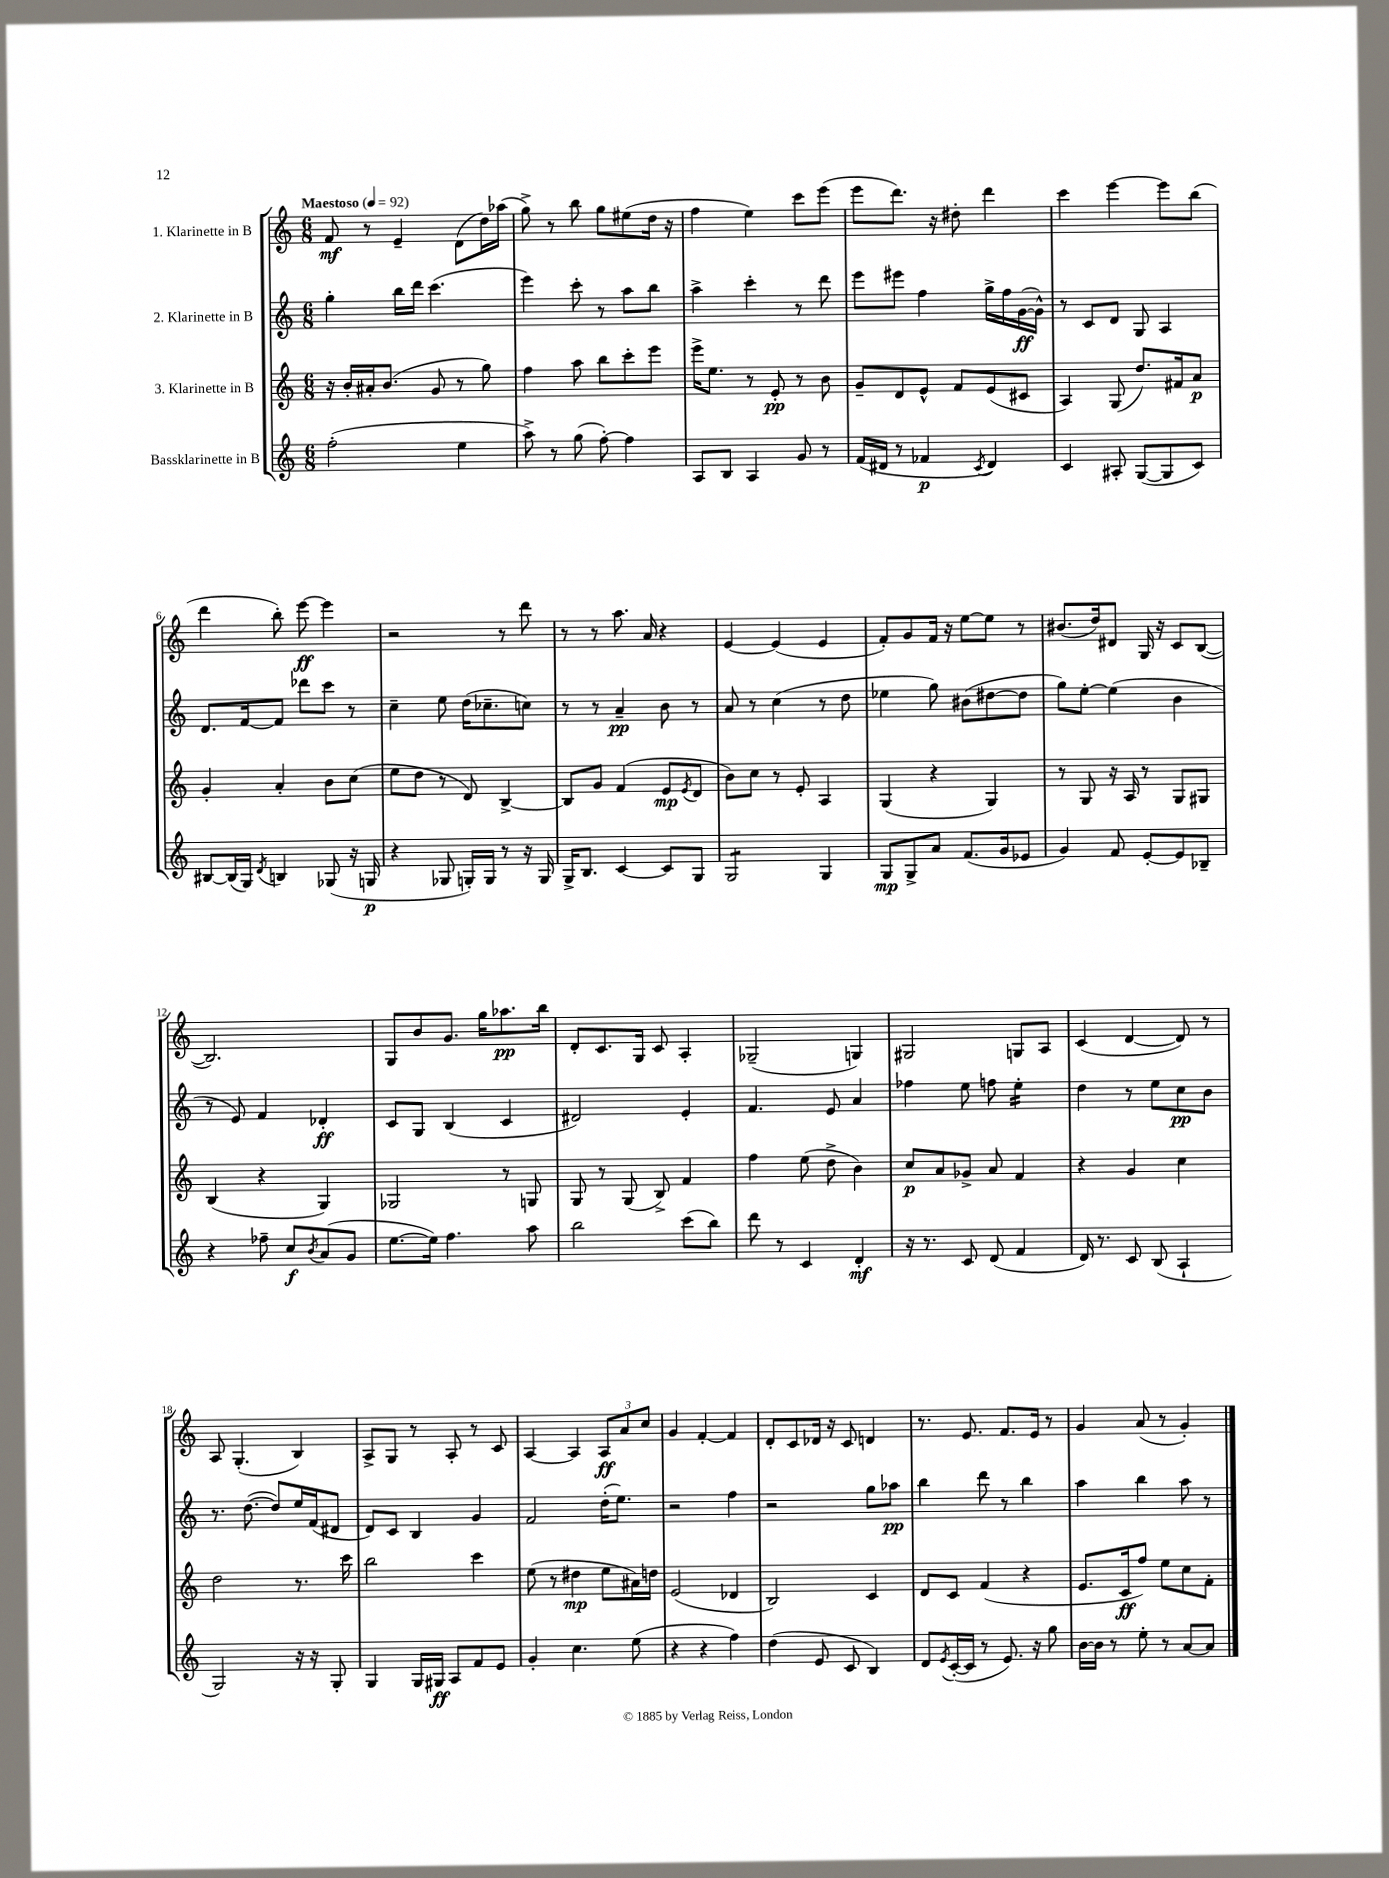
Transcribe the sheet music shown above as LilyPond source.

<<
\new StaffGroup <<
\new Staff = "s0" \with { instrumentName = "1. Klarinette in B" } {
    \clef treble \key c \major \numericTimeSignature \time 6/8 \tempo "Maestoso" 4 = 92
    f'8\mf r8 e'4-- d'8( d''16) aes''16( |
    g''8->) r8 b''8 g''8 eis''8( d''16 r16 |
    f''4 e''4) c'''8 e'''8( |
    e'''8 d'''8.) r16 dis''8-. d'''4 |
    c'''4 e'''4~ e'''8 b''8( |
    d'''4 b''8-.) e'''8~\ff e'''4 |
    r2 r8 d'''8 |
    r8 r8 a''8. a'16 r4 |
    e'4~ e'4( e'4 |
    f'8-.) g'8 f'16 r16 e''8~ e''8 r8 |
    bis'8.( d''16) dis'8 g16 r16 c'8 b8~( |
    b2.) |
    g8 b'8 g'8. g''16 aes''8.\pp b''16 |
    d'8-. c'8. g16 c'8 a4-. |
    ges2--( g4) |
    gis2 g8 a8 |
    c'4( d'4~ d'8) r8 |
    a8 g4.-.( b4) |
    a8-> g8 r8 a8-. r8 c'8 |
    a4~ a4 \tuplet 3/2 { a8\ff a'8 c''8 } |
    g'4 f'4~-. f'4 |
    d'8-. c'8 des'16 r16 c'8 d'4 |
    r8. e'8. f'8. e'16 r8 |
    g'4 a'8( r8 g'4-.) \bar "|." |
}
\new Staff = "s1" \with { instrumentName = "2. Klarinette in B" } {
    \clef treble \key c \major \numericTimeSignature \time 6/8
    g''4-. b''16 d'''16 c'''4.( |
    e'''4) c'''8-. r8 a''8 b''8 |
    a''4-> c'''4-. r8 d'''8 |
    e'''8 eis'''8 f''4 g''16-> f''16 g'16~\ff( g'16-^) |
    r8 c'8 d'8 g8 a4 |
    d'8. f'16~ f'8 des'''8 c'''8 r8 |
    c''4-- e''8 d''16( ces''8.-- c''8) |
    r8 r8 a'4--\pp b'8 r8 |
    a'8 r8 c''4( r8 d''8 |
    ees''4 g''8) bis'8( dis''8~ dis''8 |
    g''8) e''8~-. e''4( b'4 |
    r8 e'8) f'4 des'4-.\ff |
    c'8 g8 b4( c'4 |
    dis'2) e'4-. |
    f'4. e'8 a'4 |
    fes''4 e''8 f''8 e''4:16-. |
    d''4 r8 e''8 c''8\pp b'8 |
    r8. d''8.~( d''8) e''16 f'16( dis'8 |
    d'8) c'8 b4 g'4 |
    f'2 d''16-.( e''8.) |
    r2 f''4 |
    r2 g''8 aes''8\pp |
    b''4 d'''8 r8 b''4 |
    a''4 b''4 a''8 r8 \bar "|." |
}
\new Staff = "s2" \with { instrumentName = "3. Klarinette in B" } {
    \clef treble \key c \major \numericTimeSignature \time 6/8
    r16 b'16-. ais'16-. b'8.( g'8 r8 g''8) |
    f''4 a''8 b''8 c'''8-. e'''8 |
    e'''16-> e''8. r8 e'8-.\pp r8 b'8 |
    g'8-- d'8 e'8-^ f'8 e'8( cis'8 |
    a4) g8( d''8.) fis'16 a'8\p |
    g'4-. a'4-. b'8 c''8( |
    e''8 d''8 r8 d'8) b4~-> |
    b8 g'8 f'4( e'8\mp \acciaccatura { e'8 } d'8 |
    b'8) c''8 r8 e'8-. a4 |
    g4( r4 g4) |
    r8 g8 r16 a16 r8 g8 gis8 |
    b4( r4 g4) |
    ges2 r8 g8 |
    g8 r8 g8( b8->) f'4 |
    f''4 e''8( d''8-> b'4) |
    c''8\p a'8 ges'8-> a'8 f'4 |
    r4 g'4 c''4 |
    d''2 r8. c'''16 |
    b''2 c'''4 |
    e''8( r8 dis''4\mp e''8 ais'16) d''16 |
    e'2( des'4 |
    b2) c'4 |
    d'8 c'8 f'4( r4 |
    e'8. c'16\ff f''8) e''8 c''8 f'8-. \bar "|." |
}
\new Staff = "s3" \with { instrumentName = "Bassklarinette in B" } {
    \clef treble \key c \major \numericTimeSignature \time 6/8
    f''2-.( e''4 |
    a''8->) r8 g''8( f''8~-.) f''4 |
    a8 b8 a4 g'8 r8 |
    f'16( dis'16 r8 fes'4\p \acciaccatura { c'8 } dis'4) |
    c'4 ais8-. g8~( g8 c'8) |
    bis8~ bis16( g16) \acciaccatura { d'8 } b4 ges8( r16 g16\p |
    r4 ges8 g16-.) g16 r8 r16 g16 |
    g16-> b8. c'4~ c'8 g8 |
    g2:8 g4 |
    g8\mp g8-> a'8 f'8.( g'16 ees'8 |
    g'4) f'8 e'8~-. e'8 bes8-- |
    r4 fes''8-- c''8\f \acciaccatura { b'8 } a'8( g'8 |
    e''8.~ e''16) f''4. a''8 |
    b''2 c'''8( b''8) |
    d'''8 r8 c'4 d'4-.\mf |
    r16 r8. c'8 d'8( f'4 |
    d'16) r8. c'8 b8( a4-! |
    g2) r16 r16 g8-. |
    g4 g16 gis16\ff a8 f'8 e'8 |
    g'4-. c''4. e''8( |
    r4 r4 f''4) |
    d''4( e'8 c'8 b4) |
    d'8 \acciaccatura { e'8 } c'16~-.( c'16 r8 e'8.) r16 g''8 |
    b'16~ b'16 r8 e''8-. r8 a'8~ a'8 \bar "|." |
}
>>
>>
